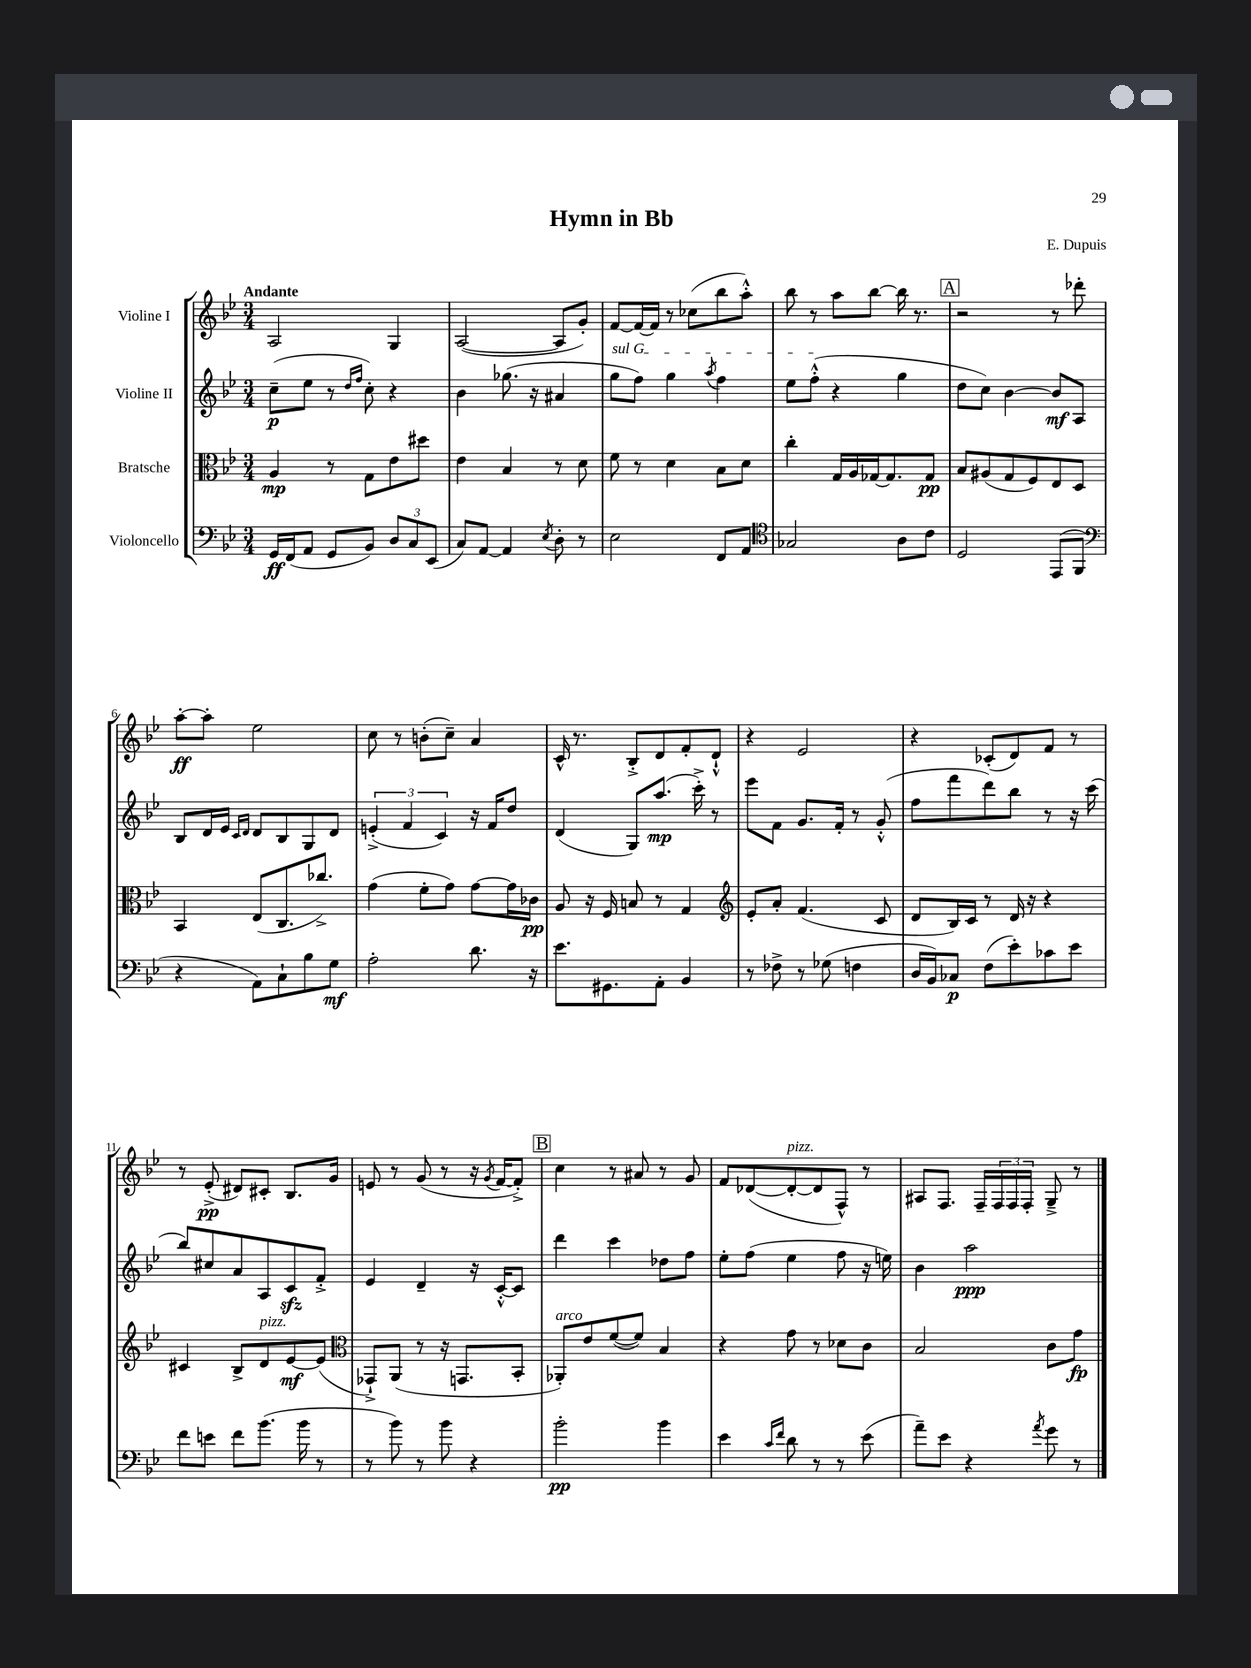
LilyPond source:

\header { title = "Hymn in Bb" composer = "E. Dupuis" }
<<
\new StaffGroup <<
\new Staff = "s0" \with { instrumentName = "Violine I" } {
    \clef treble \key bes \major \numericTimeSignature \time 3/4 \tempo "Andante"
    a2 g4 |
    a2~( a8 g'8-.) |
    f'8~ f'16~ f'16 r8 ces''8( bes''8 a''8-.-^) |
    bes''8 r8 a''8 bes''8~ bes''16 r8. |
    \mark \markup { \box "A" } r2 r8 des'''8-. |
    a''8~-.\ff a''8-. ees''2 |
    c''8 r8 b'8-.( c''8--) a'4 |
    c'16-^ r8. bes8-.-> d'8 f'8-. d'8-!-^ |
    r4 ees'2 |
    r4 ces'8-.( d'8) f'8 r8 |
    r8 ees'8-.->\pp( dis'8) cis'8-. bes8. g'16 |
    e'8 r8 g'8( r8 r16 \acciaccatura { g'8 } f'16~ f'8-.->) |
    \mark \markup { \box "B" } c''4 r8 ais'8 r8 g'8 |
    f'8 des'8~( des'8~-.^\markup { \italic "pizz." } des'8 f8-^) r8 |
    ais8 f8. f16-- \tuplet 3/2 { f16 f16 f16-. } g8---> r8 \bar "|." |
}
\new Staff = "s1" \with { instrumentName = "Violine II" } {
    \clef treble \key bes \major \numericTimeSignature \time 3/4
    c''8--\p( ees''8 r8 \grace { d''16 f''16 } c''8-.) r4 |
    bes'4 ges''8.( r16 ais'4 |
    \once \override TextSpanner.bound-details.left.text = \markup { \italic "sul G" } g''8\startTextSpan f''8) g''4 \acciaccatura { a''8 } f''4 |
    ees''8 f''8-.-^\stopTextSpan( r4 g''4 |
    \mark \markup { \box "A" } d''8 c''8) bes'4~ bes'8\mf a8 |
    bes8 d'16 ees'16 \grace { c'16 d'16 } d'8 bes8 g8 d'8 |
    \tuplet 3/2 { e'4-.->( f'4 c'4) } r16 f'16 d''8 |
    d'4( g8) a''8.\mp( c'''16-.->) r8 |
    ees'''8 f'8 g'8. f'16-. r8 g'8-.-^( |
    f''8 f'''8 d'''8) bes''8 r8 r16 c'''16( |
    bes''8) cis''8 a'8 a8 c'8\sfz f'8-.-> |
    ees'4 d'4-- r16 c'16~-.-^ c'8 |
    \mark \markup { \box "B" } d'''4 c'''4 des''8 f''8 |
    ees''8-. f''8( ees''4 f''8 r16 e''16) |
    bes'4 a''2\ppp \bar "|." |
}
\new Staff = "s2" \with { instrumentName = "Bratsche" } {
    \clef alto \key bes \major \numericTimeSignature \time 3/4
    a4\mp r8 g8 ees'8 dis''8 |
    ees'4 bes4 r8 d'8 |
    f'8 r8 d'4 bes8 d'8 |
    c''4-. g16 a16 ges16~ ges8. ges8\pp |
    \mark \markup { \box "A" } bes8 ais8( g8 f8) ees8 d8 |
    bes,4 ees8( c8. ces''8.->) |
    g'4( f'8-. g'8) g'8~ g'16 ces'16\pp |
    a8 r16 f16 b8 r8 g4 |
    \clef treble ees'8-. a'8-. f'4.( c'8 |
    d'8 bes16) c'16 r8 d'16 r16 r4 |
    cis'4 bes8-> d'8^\markup { \italic "pizz." } ees'8~\mf ees'8( |
    \clef alto ges,8-!->) a,8( r8 r16 g,8. bes,8-. |
    \mark \markup { \box "B" } aes,8-.^\markup { \italic "arco" }) ees'8 f'8~( f'8) bes4 |
    r4 g'8 r8 des'8 c'8 |
    bes2 c'8 g'8\fp \bar "|." |
}
\new Staff = "s3" \with { instrumentName = "Violoncello" } {
    \clef bass \key bes \major \numericTimeSignature \time 3/4
    g,16\ff f,16( a,8 g,8 bes,8) \tuplet 3/2 { d8 c8 ees,8( } |
    c8) a,8~ a,4 \acciaccatura { ees8 } d8-. r8 |
    ees2 f,8 a,8 |
    \clef tenor ges2 a8 c'8 |
    \mark \markup { \box "A" } d2 ees,8( f,8 |
    \clef bass r4 a,8) c8-! bes8 g8\mf |
    a2-. d'8. r16 |
    ees'8. gis,8. a,8-. bes,4 |
    r8 fes8-> r8 ges8( f4 |
    d16 bes,16) ces8\p f8( ees'8-.) ces'8 ees'8 |
    f'8 e'8 f'8 bes'8.( bes'16 r8 |
    r8 bes'8) r8 bes'8 r4 |
    \mark \markup { \box "B" } bes'2-.\pp bes'4 |
    ees'4 \grace { c'16 f'16 } d'8 r8 r8 ees'8( |
    a'8--) ees'8 r4 \acciaccatura { a'8 } g'8 r8 \bar "|." |
}
>>
>>
